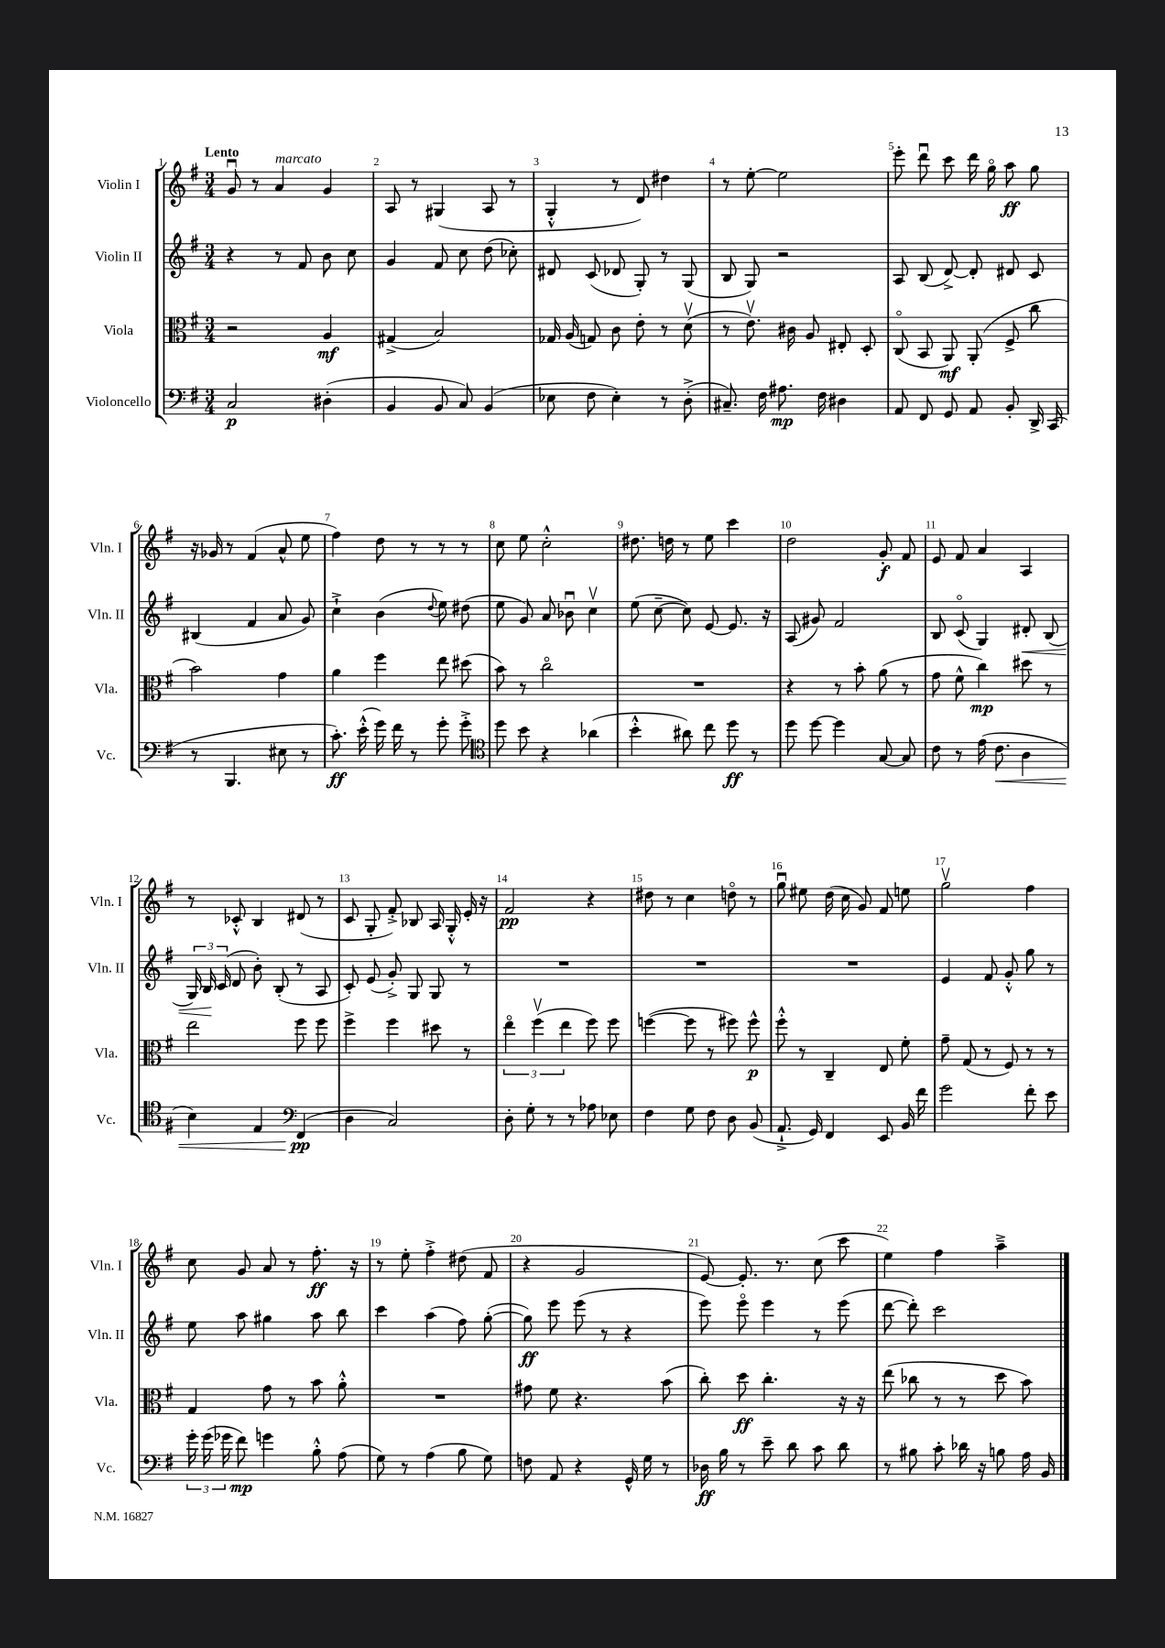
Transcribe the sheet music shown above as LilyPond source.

<<
\new StaffGroup <<
\new Staff = "s0" \with { instrumentName = "Violin I" shortInstrumentName = "Vln. I" } {
    \clef treble \key g \major \numericTimeSignature \time 3/4 \tempo "Lento"
    \autoBeamOff g'8\downbow r8 a'4^\markup { \italic "marcato" } g'4 |
    a8 r8 gis4( a8 r8 |
    g4-.-^ r8 d'8) dis''4 |
    r8 e''8~-. e''2 |
    e'''8-. d'''8\downbow c'''8 d'''16 g''16\flageolet a''8\ff g''8 |
    r16 ges'16 r8 fis'4( a'8-^ e''8 |
    fis''4) d''8 r8 r8 r8 |
    c''8 e''8 c''2-.-^ |
    dis''8. d''16 r8 e''8 c'''4 |
    d''2 g'8-.\f fis'8 |
    e'8 fis'8 a'4 a4 |
    r8 ces'8-.-^ b4 dis'8( r8 |
    c'8 g8-. fis'8-.->) bes8 a16 g16-.-^ e'16-. r16 |
    fis'2\pp r4 |
    dis''8 r8 c''4 d''8\flageolet r8 |
    g''8\downbow eis''8 d''16( c''16 g'8) fis'8 e''8 |
    g''2\upbow fis''4 |
    c''8 g'8 a'8 r8 fis''8.-.\ff r16 |
    r8 e''8-. fis''4-.-> dis''8( fis'8 |
    r4 g'2 |
    e'8~) e'8.-. r8. c''8( c'''8 |
    e''4) fis''4 a''4---> \bar "|." |
}
\new Staff = "s1" \with { instrumentName = "Violin II" shortInstrumentName = "Vln. II" } {
    \clef treble \key g \major \numericTimeSignature \time 3/4
    \autoBeamOff r4 r8 fis'8 b'8 c''8 |
    g'4 fis'8 c''8 d''8( ces''8-.) |
    dis'8 c'8( des'8 g8-.) r8 g8( |
    b8 g8) r2 |
    a8 b8( d'8~->) d'8-. dis'8 c'8 |
    bis4( fis'4 a'8 g'8) |
    c''4-!-> b'4( \appoggiatura { d''8 } e''8) dis''8( |
    e''8 g'8) a'8 bes'8\downbow c''4\upbow |
    e''8( c''8~-- c''8) e'8~ e'8. r16 |
    a8( gis'8) fis'2 |
    b8 c'8\flageolet( g4) dis'8-.\< b8( |
    \tuplet 3/2 { g16) b16\! c'16( } d'8 b'8-.) b8-.( r8 a8 |
    c'8-.) e'8( g'8-.->) g8 g8 r8 |
    R2. |
    R2. |
    R2. |
    e'4 fis'8 g'8-.-^ g''8 r8 |
    e''8 a''8 gis''4 a''8 b''8 |
    c'''4 a''4( fis''8) g''8~-.( |
    g''8\ff) e'''8 e'''8( r8 r4 |
    e'''8) e'''8\flageolet e'''4 r8 e'''8( |
    d'''8~ d'''8-.) c'''2 \bar "|." |
}
\new Staff = "s2" \with { instrumentName = "Viola" shortInstrumentName = "Vla." } {
    \clef alto \key g \major \numericTimeSignature \time 3/4
    \autoBeamOff r2 a4\mf |
    gis4->( b2) |
    ges16 a16( g8) c'8 e'8-. r8 d'8\upbow( |
    r8 e'8.\upbow) cis'16 a8 eis8-. d8-. |
    c8\flageolet( b,8 a,8\mf) a,8-.( fis8-> c''8 |
    b'2) g'4 |
    a'4 fis''4 e''8 dis''8( |
    b'8) r8 c''2\flageolet |
    R2. |
    r4 r8 b'8-. a'8( r8 |
    g'8 fis'8-^ c''4\mp) dis''8 r8 |
    e''2 fis''8 fis''8 |
    fis''4-> fis''4 dis''8 r8 |
    \tuplet 3/2 { e''4\flageolet fis''4\upbow( e''4 } fis''8) fis''8 |
    f''4~( f''8 r8 fis''8) fis''8-^\p |
    fis''8-.-^ r8 c4-- e8 fis'8-. |
    g'8-- g8( r8 fis8) r8 r8 |
    g4 g'8 r8 b'8 a'8-.-^ |
    R2. |
    gis'8 fis'8 r4. b'8( |
    c''8-.) d''8\ff c''4.-. r16 r16 |
    e''8( ces''8 r8 r8 d''8 b'8) \bar "|." |
}
\new Staff = "s3" \with { instrumentName = "Violoncello" shortInstrumentName = "Vc." } {
    \clef bass \key g \major \numericTimeSignature \time 3/4
    \autoBeamOff c2\p dis4-.( |
    b,4 b,8 c8) b,4( |
    ees8 fis8 ees4-.) r8 d8-.->( |
    cis8.--) fis16 ais8.\mp fis16 dis4 |
    a,8 fis,8 g,8 a,8 b,8-. d,16-> c,16( |
    r8 b,,4. eis8 r8 |
    c'8.-.\ff) e'16-.-^( g'16) fis'16 r8 g'8-. g'8-.-> |
    \clef tenor d''8 b'8 r4 aes'4( |
    b'4-.-^ ais'8) c''8 d''8\ff r8 |
    d''8 d''8~ d''4 g8~ g8 |
    c'8 r8 e'16( c'8.\< a4 |
    b4) e4 \clef bass fis,4\pp\!( |
    d4 c2) |
    d8-. g8-. r8 r8 aes8 ees8 |
    fis4 g8 fis8 d8 b,8( |
    a,8.-!-> g,16) fis,4 e,8 b,16 fis'16 |
    g'2 fis'8-. e'8 |
    \tuplet 3/2 { g'16-. g'16( ges'16 } fis'8\mp) g'4 b8-.-^ a8( |
    g8) r8 a4( b8 g8) |
    f8 a,8 r4 g,16-^ g16 r8 |
    des16\ff b16 r8 e'8-- d'8 c'8 d'8 |
    r8 bis8 c'8-. des'16 r16 b8 a16 b,16 \bar "|." |
}
>>
>>
\layout { \context { \Score \override BarNumber.break-visibility = ##(#f #t #t) barNumberVisibility = #all-bar-numbers-visible } }
